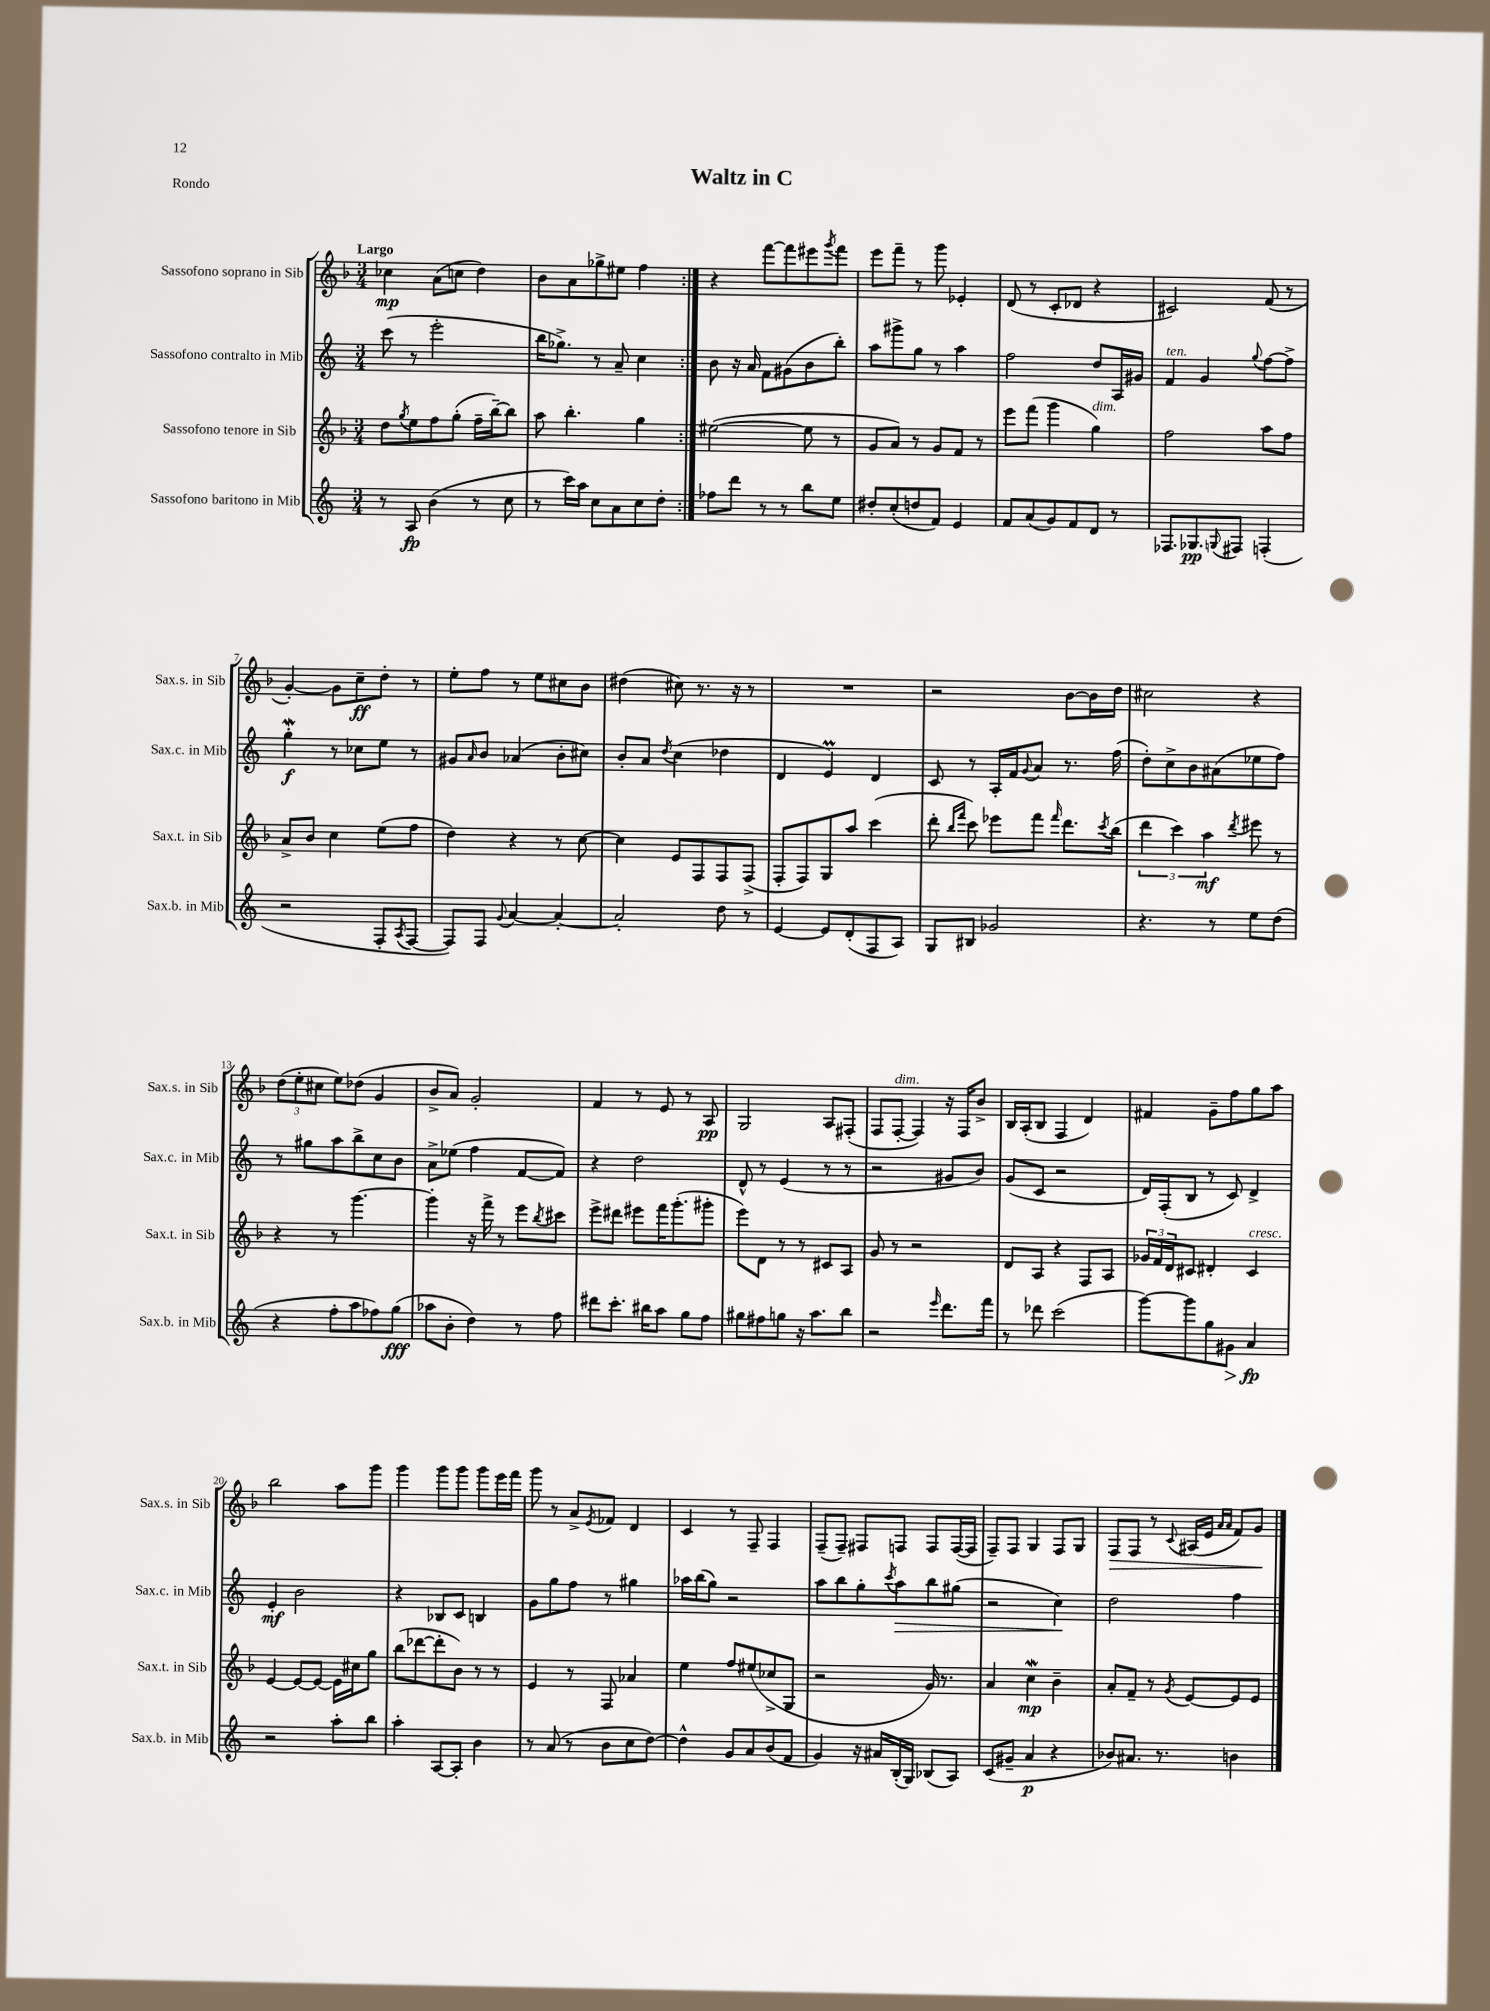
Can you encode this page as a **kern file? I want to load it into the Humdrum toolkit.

**kern	**dynam	**kern	**dynam	**kern	**dynam	**kern	**dynam
*part4	*part4	*part3	*part3	*part2	*part2	*part1	*part1
*staff4	*staff4	*staff3	*staff3	*staff2	*staff2	*staff1	*staff1
*I"Sassofono baritono in Mib	*	*I"Sassofono tenore in Sib	*	*I"Sassofono contralto in Mib	*	*I"Sassofono soprano in Sib	*
*I'Sax.b. in Mib	*	*I'Sax.t. in Sib	*	*I'Sax.c. in Mib	*	*I'Sax.s. in Sib	*
*clefG2	*	*clefG2	*	*clefG2	*	*clefG2	*
*k[]	*	*k[b-]	*	*k[]	*	*k[b-]	*
*M3/4	*	*M3/4	*	*M3/4	*	*M3/4	*
=1	=1	=1	=1	=1	=1	=1	=1
!	!	!	!	!	!	!LO:TX:a:B:t=Largo	!
8r	.	8dd\L	.	(8ccc\	.	4cc-X\	mp
.	.	8qgg/	.	.	.	.	.
8A/	fp	8ee\	.	8r	.	.	.
(4b\	.	8ff\	.	2eee'\	.	(8a\L	.
.	.	(8gg'\J	.	.	.	8ccn\J	.
8r	.	16ff~\LL	.	.	.	4dd\)	.
.	.	[16bb-~\J)	.	.	.	.	.
8cc\	.	8bb-\J]	.	.	.	.	.
=2	=2	=2	=2	=2	=2	=2	=2
8r	.	8aa\	.	16bb\KL	.	8b-\L	.
.	.	.	.	8.gg-X^\J)	.	.	.
16ccc\LL)	.	4.bb-'\	.	.	.	8a\	.
16aa\JJ	.	.	.	.	.	.	.
8cc\L	.	.	.	8r	.	8gg-X^\	.
8a\	.	.	.	8a~/	.	8ee#X\J	.
8cc\	.	4gg\	.	4cc\	.	4ff\	.
8dd'\J	.	.	.	.	.	.	.
=3:|!	=3:|!	=3:|!	=3:|!	=3:|!	=3:|!	=3:|!	=3:|!
8ff-X\L	.	([2ee#X\	.	8b\	.	4r	.
8ddd\J	.	.	.	16r	.	.	.
.	.	.	.	16a/	.	.	.
8r	.	.	.	8f\L	.	[8fff\L	.
8r	.	.	.	(8g#X\	.	8fff\]	.
8bb\L	.	8ee#\]	.	8b\	.	8eee#X\	.
.	.	.	.	.	.	8qggg/	.
8ee\J	.	8r	.	8bb'\J)	.	8fff\J	.
=4	=4	=4	=4	=4	=4	=4	=4
8dd#X'/L	.	8g/L	.	8aa\L	.	8eee\L	.
(8cc'/	.	8a/J)	.	8ggg#X^\	.	8fff~\J	.
8ddn/	.	8r	.	8gg\J	.	8r	.
8f/J)	.	8g/L	.	8r	.	8ggg\	.
4e/	.	8f/J	.	4aa\	.	4e-X'/	.
.	.	8r	.	.	.	.	.
=5	=5	=5	=5	=5	=5	=5	=5
8f/L	.	8eee\L	.	2ff\	.	(8d/	.
(8a/	.	(8fff\J	.	.	.	8r	.
8g/)	.	4ggg\	.	.	.	8c'/L	.
8f/	.	.	.	.	.	8d-X/J	.
!	!	!LO:TX:a:i:t=dim.	!	!	!	!	!
8d/J	.	4gg\)	.	8dd/L	.	4r	.
8r	.	.	.	16A/L	.	.	.
.	.	.	.	16g#X/JJ	.	.	.
=6	=6	=6	=6	=6	=6	=6	=6
!	!	!	!	!LO:TX:a:i:t=ten.	!	!	!
8.F-X/L	.	2ff\	.	4f/	.	2c#X/)	.
8.G-X/	pp	.	.	.	.	.	.
.	.	.	.	4g/	.	.	.
8qqGn/	.	.	.	.	.	.	.
8F#X/J	.	.	.	.	.	.	.
.	.	.	.	8qqgg/	.	.	.
(4Fn'/	.	8aa\L	.	[8ff\L	.	(8f/	.
.	.	8ff\J	.	8ff^\J]	.	8r	.
!!LO:LB:g=z
=7	=7	=7	=7	=7	=7	=7	=7
2r	.	8a^/L	.	4ggW'\	f	[4g'/)	.
.	.	8b-/J	.	.	.	.	.
.	.	4cc\	.	8r	.	8g\L]	.
.	.	.	.	8cc-X\L	.	8cc~\	ff
8F'/L	.	(8ee\L	.	8ee\J	.	8dd'\J	.
8qA/	.	.	.	.	.	.	.
[8F/J	.	8ff\J	.	8r	.	8r	.
=8	=8	=8	=8	=8	=8	=8	=8
8F/L])	.	4dd\)	.	8g#X/L	.	8ee'\L	.
.	.	.	.	16qqa/	.	.	.
8F/J	.	.	.	8b/J	.	8ff\J	.
8qqg/	.	.	.	.	.	.	.
[4a/	.	4r	.	(4a-X/	.	8r	.
.	.	.	.	.	.	8ee\L	.
4a'/_	.	8r	.	8b'\L	.	8cc#X\	.
.	.	[8cc\	.	8cc#X\J)	.	8b-\J	.
=9	=9	=9	=9	=9	=9	=9	=9
2a'/]	.	4cc\]	.	8b'/L	.	(4dd#X\	.
.	.	.	.	8a/J	.	.	.
.	.	.	.	8qdd/	.	.	.
.	.	8e/L	.	(4cc\	.	8cc#X\)	.
.	.	8F/	.	.	.	8.r	.
8dd\	.	8F/	.	4dd-X\	.	.	.
.	.	.	.	.	.	16r	.
8r	.	(8F^/J	.	.	.	8r	.
=10	=10	=10	=10	=10	=10	=10	=10
[4e/	.	8F'/L	.	4d/	.	2.r	.
.	.	8F/)	.	.	.	.	.
8e/L]	.	8G/	.	4em/)	.	.	.
(8d'/	.	8aa/J	.	.	.	.	.
8F/	.	(4ccc\	.	4d/	.	.	.
8A/J)	.	.	.	.	.	.	.
=11	=11	=11	=11	=11	=11	=11	=11
8G/L	.	8ddd'\	.	8c/	.	2r	.
.	.	16qqbb-/LL	.	.	.	.	.
.	.	16qqfff/JJ	.	.	.	.	.
8B#X/J	.	8ccc\)	.	8r	.	.	.
2g-X/	.	8eee-X\L	.	16A'/LL	.	.	.
.	.	.	.	16f/J	.	.	.
.	.	.	.	8qqg/	.	.	.
.	.	8fff\J	.	8a/J	.	.	.
.	.	16qqfff/	.	.	.	.	.
.	.	8.ddd\L	.	8.r	.	[8b-\L	.
.	.	.	.	.	.	16b-\L]	.
.	.	8qccc/	.	.	.	.	.
.	.	(16bb-\Jk	.	(16ff\	.	16dd\JJ	.
=12	=12	=12	=12	=12	=12	=12	=12
4.r	.	6ddd\	.	8dd'\L)	.	2cc#X\	.
.	.	.	.	8cc^\	.	.	.
.	.	6ccc\)	.	.	.	.	.
.	.	.	.	8b\	.	.	.
.	.	6aa\	mf	.	.	.	.
8r	.	.	.	(8a#X\	.	.	.
.	.	8qddd/	.	.	.	.	.
8ee\L	.	8eee#X\	.	8ee-X\	.	4r	.
(8dd\J	.	8r	.	8ff\J)	.	.	.
!!LO:LB:g=z
=13	=13	=13	=13	=13	=13	=13	=13
4r	.	4r	.	8r	.	(12dd\L	.
.	.	.	.	.	.	12ee'\	.
.	.	.	.	8gg#X\L	.	.	.
.	.	.	.	.	.	12cc#X\J	.
8ff'\L	.	8r	.	8aa\	.	8ee\L)	.
8aa\	.	[4.ggg\	.	8bb^\	.	(8dd-X\J	.
8ff-X\)	.	.	.	8cc\	.	4g/	.
(8gg\J	fff	.	.	8b\J	.	.	.
=14	=14	=14	=14	=14	=14	=14	=14
8aa-X\L	.	4ggg'\]	.	8a^\L	.	8b-^/L	.
8b'\J	.	.	.	(8ee-X\J	.	8a/J)	.
4dd\)	.	16r	.	4ff\	.	2g'/	.
.	.	16fff^\	.	.	.	.	.
.	.	8r	.	.	.	.	.
8r	.	8eee\L	.	[8f/L	.	.	.
.	.	8qbb-/	.	.	.	.	.
8ff\	.	8ccc#X\J	.	8f/J])	.	.	.
=15	=15	=15	=15	=15	=15	=15	=15
8ddd#X\L	.	8eee^\L	.	4r	.	4f/	.
8.ccc'\J	.	8ddd#X\J	.	.	.	.	.
.	.	8eee#X\L	.	2dd\	.	8r	.
16bb#X\KL	.	.	.	.	.	.	.
8aa\J	.	16fff\K	.	.	.	8e/	.
.	.	(8.ggg'\	.	.	.	.	.
8gg\L	.	.	.	.	.	8r	.
8ff\J	.	8ggg#X'\J	.	.	.	8A/	pp
=16	=16	=16	=16	=16	=16	=16	=16
8gg#X\L	.	8eee\L)	.	8d^^/	.	2G/	.
8ff#X\	.	8d\J	.	8r	.	.	.
8ggn\J	.	8r	.	(4e/	.	.	.
16r	.	8r	.	.	.	.	.
8.aa\L	.	.	.	.	.	.	.
.	.	8c#X/L	.	8r	.	8A/L	.
8bb\J	.	8A/J	.	8r	.	(8F#X'/J	.
=17	=17	=17	=17	=17	=17	=17	=17
2r	.	8g/	.	2r	.	8F/L	.
!	!	!	!	!	!	!LO:TX:a:i:t=dim.	!
.	.	8r	.	.	.	[8F'/J	.
.	.	2r	.	.	.	4F/])	.
16qqeee/	.	.	.	.	.	.	.
8.ddd\L	.	.	.	8g#X/L	.	16r	.
.	.	.	.	.	.	16F/KL	.
.	.	.	.	8b/J)	.	8b-^/J	.
16fff\Jk	.	.	.	.	.	.	.
=18	=18	=18	=18	=18	=18	=18	=18
8r	.	8d/L	.	(8g/L	.	16B-/LL	.
.	.	.	.	.	.	(16A'/J	.
8ddd-X\	.	8A/J	.	8c/J	.	8B-/J	.
(2ccc\	.	4r	.	2r	.	4F/	.
.	.	8F/L	.	.	.	4d/)	.
.	.	8A/J	.	.	.	.	.
=19	=19	=19	=19	=19	=19	=19	=19
[8ggg\L)	.	24g-X/LL	.	16d/LL)	.	4f#X/	.
.	.	24f/	.	.	.	.	.
.	.	.	.	(16F'/J	.	.	.
.	.	24d/J	.	.	.	.	.
8ggg\]	.	8c#X/J	.	8B/J	.	.	.
8gg\	.	4d#X'/	.	8r	.	8g~\L	.
!	!LO:HP:b	!	!	!	!	!	!
8g#X\J	>	.	.	8c/)	.	8ff\	.
!	!	!LO:TX:a:i:t=cresc.	!	!	!	!	!
4a/	fp	4c#/	.	4d^/	.	8gg\	.
.	.	.	.	.	.	8aa\J	.
.	]	.	.	.	.	.	.
!!LO:LB:g=z
=20	=20	=20	=20	=20	=20	=20	=20
2r	.	[4e/	.	4e'/	mf	2bb-\	.
.	.	8e/L_	.	2b\	.	.	.
.	.	8e/J_	.	.	.	.	.
8aa'\L	.	16e\LL]	.	.	.	8aa\L	.
.	.	16cc#X\J	.	.	.	.	.
8bb\J	.	8gg\J	.	.	.	8ggg\J	.
=21	=21	=21	=21	=21	=21	=21	=21
4aa'\	.	(8bb-\L	.	4r	.	4ggg\	.
.	.	[8ddd-X\	.	.	.	.	.
[8A/L	.	8ddd-'\]	.	8B-X/L	.	8ggg\L	.
8A'/J]	.	8b-\J)	.	8c/J	.	8ggg\J	.
4b\	.	8r	.	4Bn/	.	8ggg\L	.
.	.	8r	.	.	.	16eee\L	.
.	.	.	.	.	.	16fff\JJ	.
=22	=22	=22	=22	=22	=22	=22	=22
8r	.	4e/	.	8g\L	.	8ggg\	.
(8a/	.	.	.	8gg\	.	8r	.
8r	.	8r	.	8ff\J	.	8a^/L	.
.	.	.	.	.	.	8qe/	.
8b\L	.	8F/	.	8r	.	8f-X/J	.
8cc\	.	4a-X/	.	4gg#X\	.	4d/	.
[8dd\J)	.	.	.	.	.	.	.
=23	=23	=23	=23	=23	=23	=23	=23
4dd^^\]	.	4ee\	.	16aa-X\LL	.	4c/	.
.	.	.	.	(16bb\J	.	.	.
.	.	.	.	8gg\J)	.	.	.
8g/L	.	8ff/L	.	2r	.	8r	.
8a/	.	(8ee#X/	.	.	.	8F~/	.
(8b/	.	8cc-X^/	.	.	.	4F/	.
8f/J	.	8G/J	.	.	.	.	.
=24	=24	=24	=24	=24	=24	=24	=24
4g/)	.	2r	.	8aa\L	.	(8F~/L	.
.	.	.	.	8bb\	.	8F~/J)	.
16r	.	.	.	8gg'\	.	8F#X/L	.
16a#X/LL	.	.	.	.	.	.	.
.	.	.	.	8qccc/	.	.	.
!	!	!	!	!	!LO:HP:b	!	!
(16B'/	.	.	.	8aa\	>	8Fn/J	.
16G/JJ)	.	.	.	.	.	.	.
(8B-X/L	.	16g/)	.	8bb\	.	8F/L	.
.	.	8.r	.	.	.	.	.
8A/J)	.	.	.	(8gg#X\J	.	([16F/L	.
.	.	.	.	.	.	16F/JJ]	.
=25	=25	=25	=25	=25	=25	=25	=25
(8c/L	.	4a/	.	2r	.	8F~/L)	.
8g#X~/J	.	.	.	.	.	8F/J	.
4a/	p	4ccW\	mp	.	.	4G/	.
4r	.	4b-~\	.	4cc\)	.	8F/L	.
.	.	.	.	.	.	8G/J	.
.	.	.	.	.	]	.	.
=26	=26	=26	=26	=26	=26	=26	=26
!	!	!	!	!	!	!	!LO:HP:b
8b-X/L)	.	8a'/L	.	2dd\	.	8F/L	>
8.a#X/J	.	8f~/J	.	.	.	8F/J	.
.	.	8r	.	.	.	8r	.
8.r	.	.	.	.	.	.	.
.	.	8qg/	.	.	.	8qqc/	.
.	.	[8e/L	.	.	.	(16A#X/LL	.
.	.	.	.	.	.	16e/JJ	.
.	.	.	.	.	.	16qqa/LL	.
.	.	.	.	.	.	16qqa/JJ	.
4bn\	.	8e/]	.	4ff\	.	8f/L)	.
.	.	8e/J	.	.	.	8g/J	.
.	.	.	.	.	.	.	]
==	==	==	==	==	==	==	==
*-	*-	*-	*-	*-	*-	*-	*-
